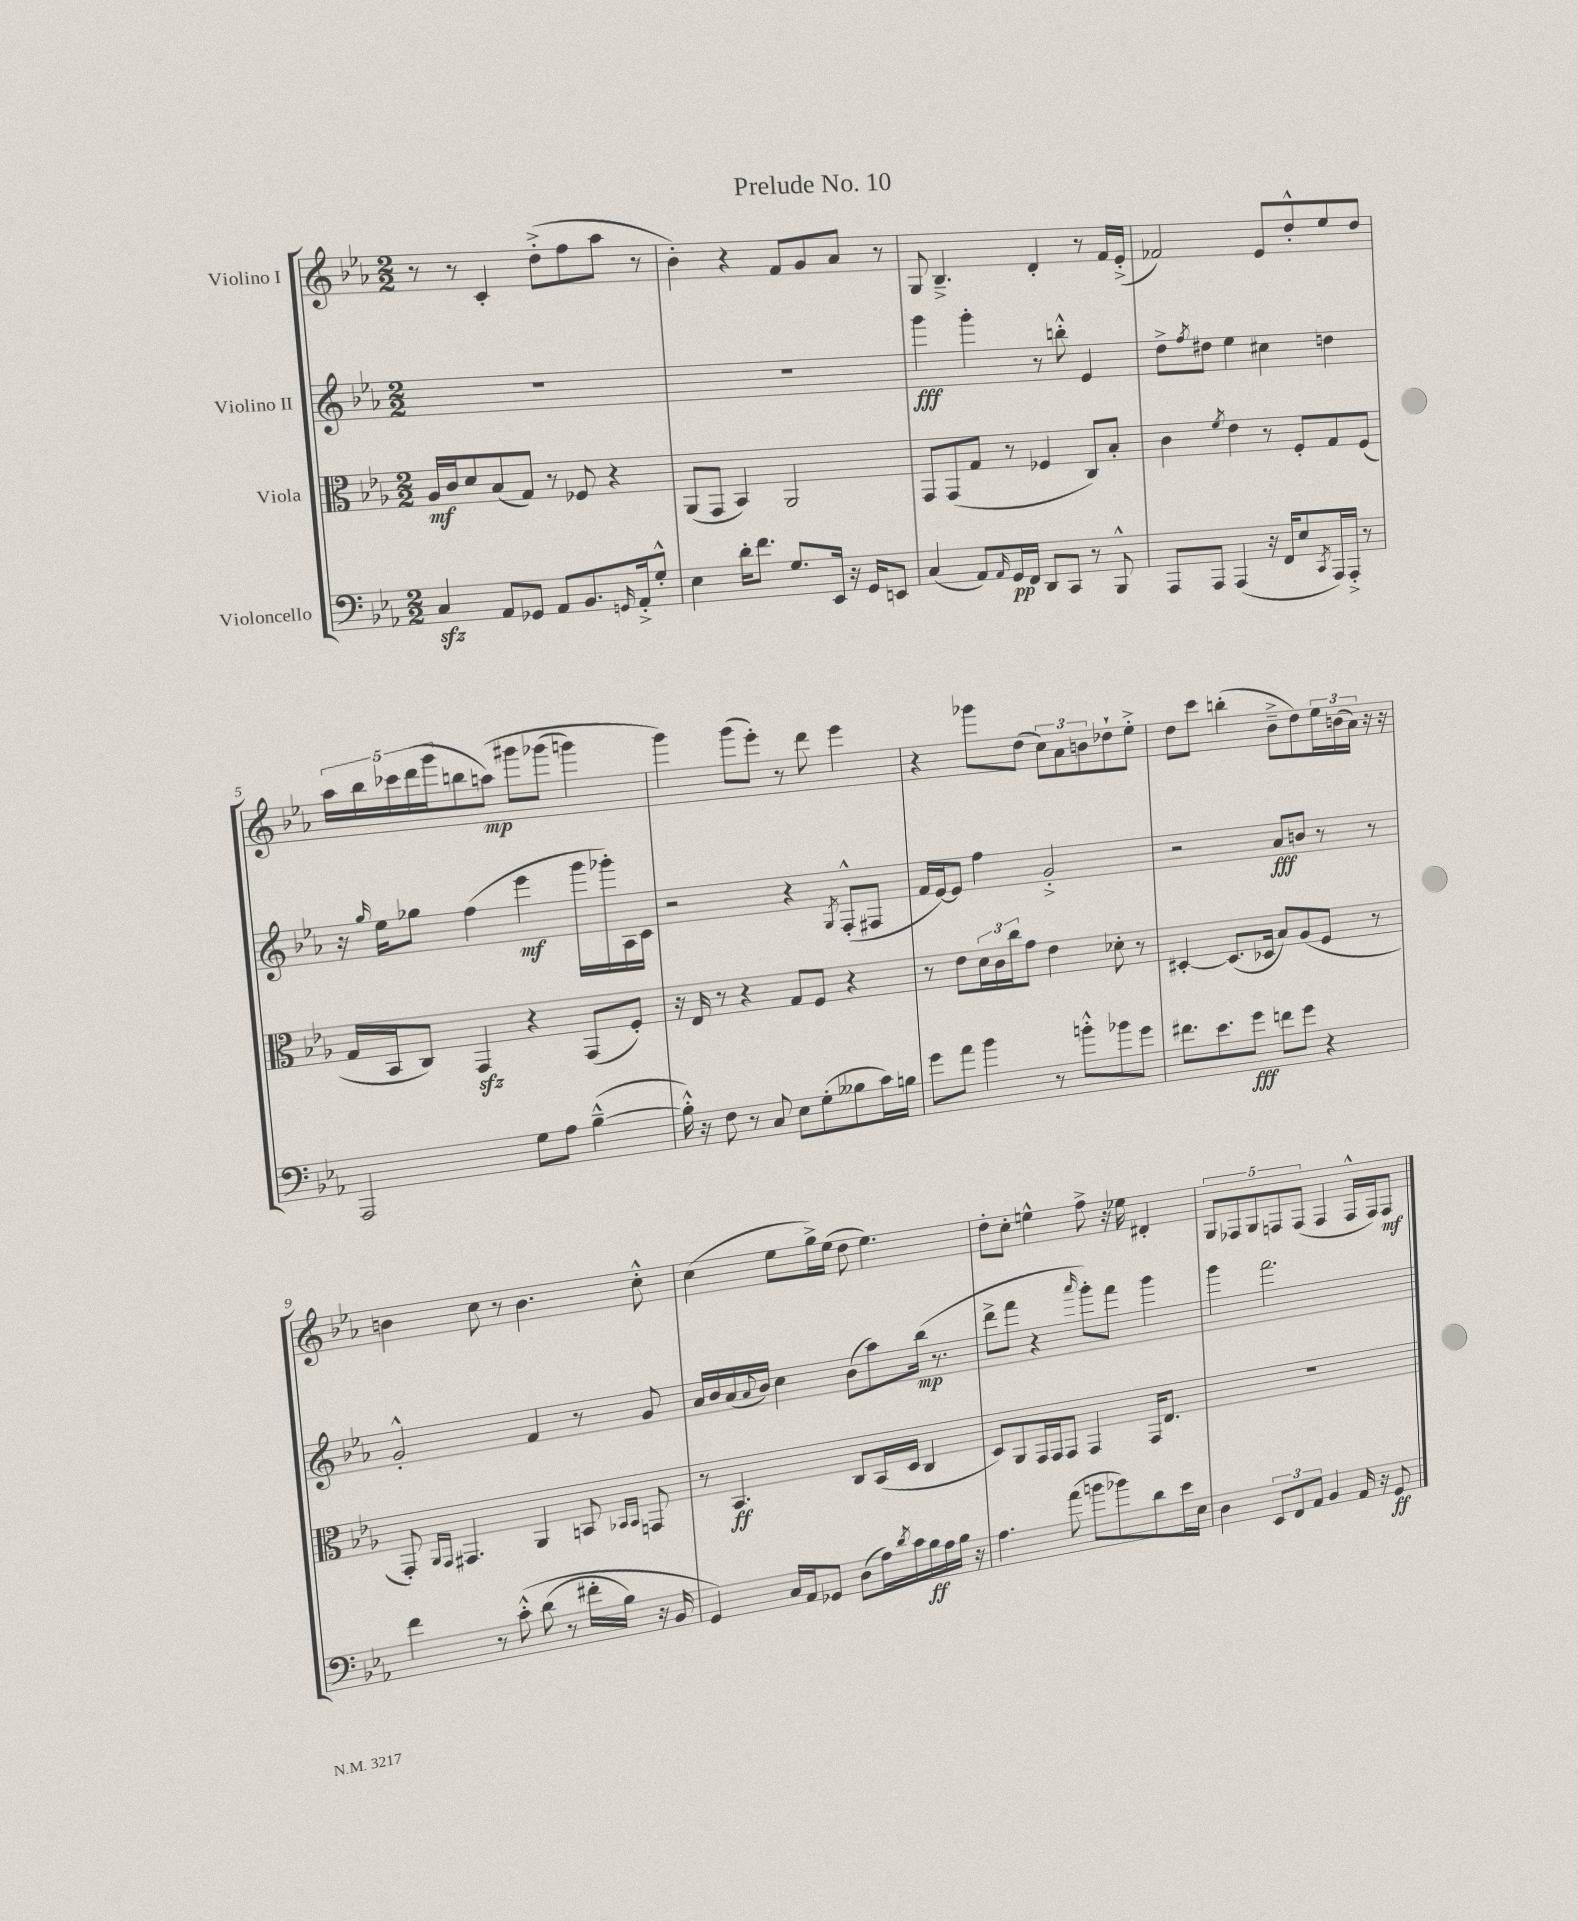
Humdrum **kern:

**kern	**kern	**kern	**kern
*staff4	*staff3	*staff2	*staff1
*clefF4	*clefC3	*clefG2	*clefG2
*k[b-e-a-]	*k[b-e-a-]	*k[b-e-a-]	*k[b-e-a-]
*M2/2	*M2/2	*M2/2	*M2/2
4C/	16A-/LL	1r	8r
.	16c/J	.	.
.	8d/	.	8r
8AA-/L	(8B-/	.	4c'/
8GG-/J	8G/J)	.	.
8AA-/L	8r	.	(8dd'^\L
8.BB-/	8F-/	.	8ff\
.	4r	.	8aa-\J
16qqGG/	.	.	.
16AA-'^/k	.	.	.
8G'^^/J	.	.	8r
=	=	=	=
4E-\	(8AA-/L	1r	4b-'\)
.	8GG/J	.	.
16d'\LK	4BB-/)	.	4r
8.f\J	.	.	.
8.G/L	2AA-/	.	8f/L
.	.	.	8g/
16EE-/Jk	.	.	.
16r	.	.	8a-/J
16GG/LK	.	.	.
8EE/J	.	.	8r
=	=	=	=
(4C/	8GG/L	4ggg\	8G/
.	(8GG/	.	4.B-~^/
8AA-/L)	8G/J	4ggg'\	.
16qqAA-/	.	.	.
16GG/L	8r	.	.
16FF/JJ	.	.	.
8DD/L	4F-/	8r	4d'/
8CC/J	.	8bb'^^\	.
8r	8C/L)	4e-/	8r
8BBB-^^/	8B-'/J	.	16f/LL
.	.	.	(16e-'^/JJ
=	=	=	=
8AAA-/L	4c\	8dd^\L	2f-/)
.	.	8qff/	.
8AAA-/J	.	8dd#\J	.
.	8qf/	.	.
(4AAA-/	4e-\	4ee-\	.
16r	8r	4cc#\	8e-/L
16FF/LK	.	.	.
8E-/	8F'/L	.	8dd'^^/
8qCC/	.	.	.
16AAA-/L)	8G/	4dd\	8ee-/
16AAA-'^/JJ	.	.	.
8r	(8F/J	.	8dd/J
=	=	=	=
2AAA-/	16G/LL	16r	20aa-\LL
.	.	.	20bb-\
.	.	16qqgg/	.
.	16BB-/J	16ee-\LK	.
.	.	.	20ccc-\
.	8C/J)	8gg-\J	.
.	.	.	(20ddd\
.	.	.	20ggg\J
.	4GG/	(4ff\	8bb\
.	.	.	&(8aa\J)
8G\L	4r	4eee-\	8ggg#\L
8A-\J	.	.	(8ggg-\J
([4B-~^^\	(8GG/L	16ggg\LL	4ggg\)
.	.	16ggg-'\)	.
.	8F'/J)	16A-\	.
.	.	16c\JJ	.
=	=	=	=
16B-'^^\])	16r	2r	4ggg\&)
16r	16E-/	.	.
8F\	8r	.	.
8r	4r	.	(8ggg\L
8C/	.	.	8eee-'\J)
8E-\L	8G/L	4r	8r
(8G'\	8F/J	.	8ddd\
.	.	8qG/	.
8B--\	4r	(8F'^^/L	4eee-\
16c\L)	.	8F#/J	.
16B\JJ	.	.	.
=	=	=	=
8g\L	8r	16f/LL	4r
.	.	[16e-/J)	.
8a-\J	8e-\L	8e-/]J	.
4b-\	24d\L	4ff\	8ggg-\L
.	24c\	.	.
.	24cc\J	.	.
.	8g\J	.	(8dd\J
8r	4e-\	2g'^/	12cc\L)
.	.	.	12a-\
8b'^^\L	.	.	.
.	.	.	12b\
8b-\	8d-'\	.	8dd-`\
8g\J	8r	.	8ee-'^\J
=	=	=	=
8.f#\L	[4D#'/	2r	8dd\L
.	.	.	8ccc\J
8.e-\	.	.	.
.	(8.D#/]L	.	(4bb'\
8g\J	.	.	.
.	16D-/Jk	.	.
8f\L	8B-/L)	8a-/L	8b-~^\L
8g\J	(8A-/	8b/J	8dd\)
4r	8F/J	8r	24ee-\L
.	.	.	(24b\
.	.	.	24a-\JJ)
.	8r	8r	16r
.	.	.	16r
=	=	=	=
4f\	8GG'/)	2g'^^/	4b\
.	16qqAA-/LL	.	.
.	16qqGG/JJ	.	.
.	4.GG#/	.	.
8r	.	.	8cc\
&(8c'^^\	.	.	8r
(8d\	4AA-/	4f/	4.b\
8r	.	.	.
16f#'\LL	8BB/	8r	.
16B-\JJ)	.	.	.
.	16qqBB-/LL	.	.
.	16qqBB-/JJ	.	.
16r	8GG/	8g/	8cc'^^\
16BB-/	.	.	.
=	=	=	=
4GG/&)	8r	16a-/LL	(4cc\
.	.	16b-/	.
.	4.BB-/	(16a-/	.
.	.	8qqa-/	.
.	.	16b-/JJ)	.
16C/LL	.	4cc\	8ee-\L
16AA-/J	.	.	.
8GG-/J	.	.	16gg^\L)
.	.	.	(16ee-\JJ
(8D\L	8C/L	(8b-\L	8dd\
16A-\L)	(16BB-/L	8aa-\)	4.ee-\)
8qd/	.	.	.
16c\	16D/JJ	.	.
16B-\	4C/	(16bb-\Jk	.
16A-\	.	8.r	.
16B-\JJ	.	.	.
16r	.	.	.
=	=	=	=
4.A-\	8D/L)	8ddd^\L	8dd'\L
.	8AA-/	8fff\J	8cc'\J
.	16GG/L	4r	4ee^^\
.	16GG/J	.	.
(8a-\	8GG/J	.	.
.	.	16qqaaa-/	.
8b\L	4GG/	8ggg'\L)	8ff^\
8b-\)	.	8fff\J	16r
.	.	.	16ee-\
8d\	16GG/LK	4ggg\	4d#'/
.	8.E-/J	.	.
16e-\L	.	.	.
16E-\JJ	.	.	.
=	=	=	=
4D\	1r	4ggg\	10G/L
.	.	.	10F-/
.	.	.	10G/
12EE-/L	.	2.fff\	.
.	.	.	10F/
12FF/	.	.	.
.	.	.	(10F/J
12AA-/J	.	.	.
4BB-/	.	.	4F/
16AA-/	.	.	16F^^/LL
16r	.	.	16F/J)
8GG/	.	.	8F/J
==	==	==	==
*-	*-	*-	*-
